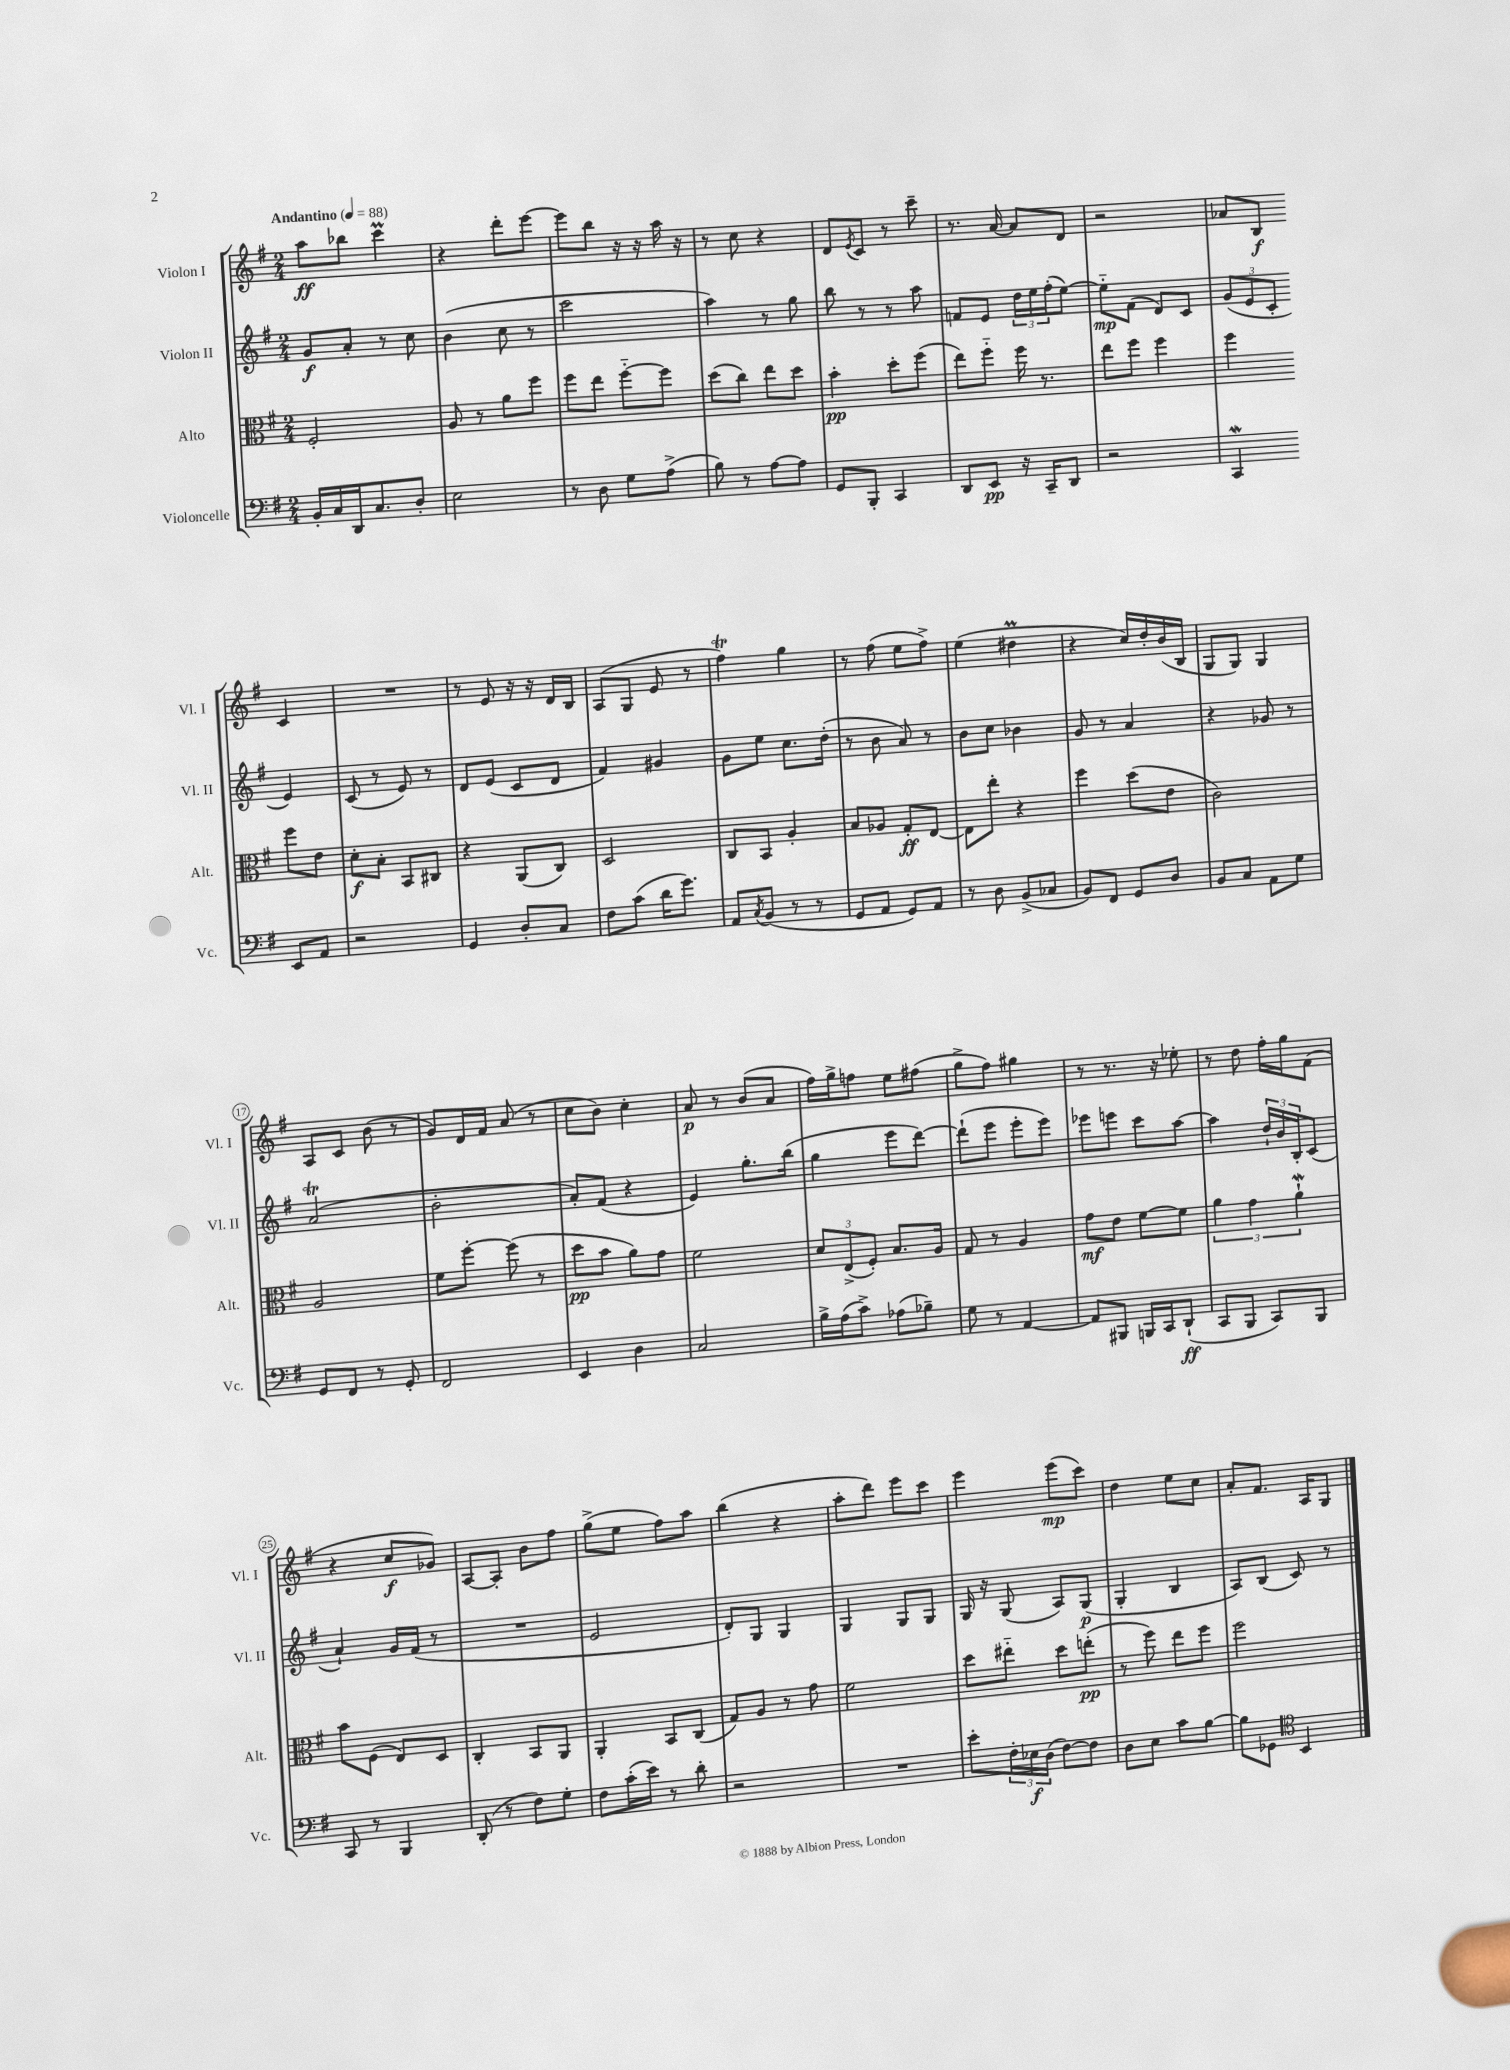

**kern	**dynam	**kern	**dynam	**kern	**dynam	**kern	**dynam
*part4	*part4	*part3	*part3	*part2	*part2	*part1	*part1
*staff4	*staff4	*staff3	*staff3	*staff2	*staff2	*staff1	*staff1
*I"Violoncelle	*	*I"Alto	*	*I"Violon II	*	*I"Violon I	*
*I'Vc.	*	*I'Alt.	*	*I'Vl. II	*	*I'Vl. I	*
*clefF4	*	*clefC3	*	*clefG2	*	*clefG2	*
*k[f#]	*	*k[f#]	*	*k[f#]	*	*k[f#]	*
*M2/4	*	*M2/4	*	*M2/4	*	*M2/4	*
*MM88	*	*MM88	*	*MM88	*	*MM88	*
=1	=1	=1	=1	=1	=1	=1	=1
!	!	!	!	!	!	!LO:TX:a:B:t=Andantino	!
16BB'/LL	.	2F#'/	.	8g/L	f	8aa\L	ff
16C/	.	.	.	.	.	.	.
16DD/J	.	.	.	8a'/J	.	8bb-X\J	.
8.C/	.	.	.	.	.	.	.
.	.	.	.	8r	.	4cccM\	.
8D'/J	.	.	.	8cc\	.	.	.
=2	=2	=2	=2	=2	=2	=2	=2
2E\	.	8A/	.	(4b\	.	4r	.
.	.	8r	.	.	.	.	.
.	.	8a\L	.	8cc\	.	8ddd'\L	.
.	.	8ff#\J	.	8r	.	[8eee\J	.
=3	=3	=3	=3	=3	=3	=3	=3
8r	.	8ff#\L	.	2ccc\	.	8eee\L]	.
8D\	.	8ee\J	.	.	.	8bb\J	.
8G\L	.	[8ff#\L	.	.	.	16r	.
.	.	.	.	.	.	16r	.
(8A^\J	.	8ff#\J]	.	.	.	16aa\	.
.	.	.	.	.	.	16r	.
=4	=4	=4	=4	=4	=4	=4	=4
8B\)	.	(8dd\L	.	4aa\)	.	8r	.
8r	.	8cc\J)	.	.	.	8cc\	.
[8A\L	.	8ee\L	.	8r	.	4r	.
8A\J]	.	8dd\J	.	8gg\	.	.	.
=5	=5	=5	=5	=5	=5	=5	=5
8GG/L	.	4b'\	pp	8bb\	.	8d/L	.
.	.	.	.	.	.	8qe/	.
8BBB'/J	.	.	.	8r	.	8c/J	.
4CC/	.	8dd'\L	.	8r	.	8r	.
.	.	(8ff#\J	.	8aa\	.	8ccc~\	.
=6	=6	=6	=6	=6	=6	=6	=6
8DD/L	.	8ee\L)	.	8fn/L	.	8.r	.
8EE/J	pp	8ff#\J	.	8e/J	.	.	.
.	.	.	.	.	.	[16a/	.
16r	.	16ff#\	.	24dd\LL	.	8a/L]	.
.	.	.	.	24ee\	.	.	.
16CC~/KL	.	8.r	.	.	.	.	.
.	.	.	.	(24ff#'\J	.	.	.
8DD/J	.	.	.	[8ee\J)	.	8d/J	.
=7	=7	=7	=7	=7	=7	=7	=7
2r	.	8ee\L	.	8ee\L]	mp	2r	.
.	.	8ff#\J	.	(8f#\J	.	.	.
.	.	4ff#\	.	8d/L)	.	.	.
.	.	.	.	8c/J	.	.	.
=8	=8	=8	=8	=8	=8	=8	=8
4CCw/	.	4ff#\	.	(12g/L	.	8a-X/L	.
.	.	.	.	12e/	.	.	.
.	.	.	.	.	.	8B/J	f
.	.	.	.	12c'/J	.	.	.
8EE/L	.	8ff#\L	.	4e/)	.	4c/	.
8AA/J	.	8e\J	.	.	.	.	.
!!LO:LB:g=z
=9	=9	=9	=9	=9	=9	=9	=9
2r	.	8d'\L	f	(8c/	.	2r	.
.	.	8B'\J	.	8r	.	.	.
.	.	8BB/L	.	8e/)	.	.	.
.	.	8C#X/J	.	8r	.	.	.
=10	=10	=10	=10	=10	=10	=10	=10
4GG/	.	4r	.	8d/L	.	8r	.
.	.	.	.	(8e/J	.	8e/	.
8D'/L	.	(8AA/L	.	8c/L	.	16r	.
.	.	.	.	.	.	16r	.
8C/J	.	8C/J)	.	8d/J	.	16d/LL	.
.	.	.	.	.	.	16B/JJ	.
=11	=11	=11	=11	=11	=11	=11	=11
8F#\L	.	2D/	.	4f#/)	.	(8A/L	.
(8c\J	.	.	.	.	.	8G/J	.
16d\KL	.	.	.	4g#X/	.	8e/	.
8.g\J)	.	.	.	.	.	.	.
.	.	.	.	.	.	8r	.
=12	=12	=12	=12	=12	=12	=12	=12
8AA/L	.	8C/L	.	8g\L	.	4ff#t\)	.
8qC/	.	.	.	.	.	.	.
(8BB/J	.	8BB/J	.	8ee\J	.	.	.
8r	.	4A'/	.	8.cc\L	.	4gg\	.
8r	.	.	.	.	.	.	.
.	.	.	.	(16dd'\Jk	.	.	.
=13	=13	=13	=13	=13	=13	=13	=13
8GG/L	.	8B/L	.	8r	.	8r	.
8AA/J	.	8A-X/J	.	8b\	.	(8ff#\	.
8GG/L)	.	8G'/L	ff	8a/)	.	8ee\L	.
8AA/J	.	[8E/J	.	8r	.	8ff#^\J)	.
=14	=14	=14	=14	=14	=14	=14	=14
8r	.	8E\L]	.	8b\L	.	(4ee\	.
8D\	.	8ee'\J	.	8cc\J	.	.	.
(8BB^/L	.	4r	.	4b-X\	.	4dd#Xm\	.
8C-X/J	.	.	.	.	.	.	.
=15	=15	=15	=15	=15	=15	=15	=15
8BB/L)	.	4ff#\	.	8g/	.	4r	.
8FF#/J	.	.	.	8r	.	.	.
8GG/L	.	(8dd\L	.	4a/	.	16cc/LL)	.
.	.	.	.	.	.	16dd'/	.
8D/J	.	8e\J	.	.	.	(16b/	.
.	.	.	.	.	.	16B/JJ	.
=16	=16	=16	=16	=16	=16	=16	=16
8BB/L	.	2c\)	.	4r	.	8G/L	.
8C/J	.	.	.	.	.	8G/J)	.
8AA\L	.	.	.	8g-X/	.	4G/	.
8G\J	.	.	.	8r	.	.	.
!!LO:LB:g=z
=17	=17	=17	=17	=17	=17	=17	=17
8GG/L	.	2A/	.	(2aT/	.	8A/L	.
8FF#/J	.	.	.	.	.	8c/J	.
8r	.	.	.	.	.	(8b\	.
8GG'/	.	.	.	.	.	8r	.
=18	=18	=18	=18	=18	=18	=18	=18
2FF#/	.	8f#\L	.	2b'\	.	8g/L)	.
.	.	[8ff#'\J	.	.	.	16d/L	.
.	.	.	.	.	.	16f#/JJ	.
.	.	(8ff#\]	.	.	.	(8a/	.
.	.	8r	.	.	.	8r	.
=19	=19	=19	=19	=19	=19	=19	=19
4EE/	.	8dd\L	pp	8a'/L)	.	8cc\L	.
.	.	8b\J	.	(8f#/J	.	8b\J)	.
4D\	.	8a\L)	.	4r	.	4cc'\	.
.	.	8g\J	.	.	.	.	.
=20	=20	=20	=20	=20	=20	=20	=20
2C/	.	2f#\	.	4e/)	.	8a/	p
.	.	.	.	.	.	8r	.
.	.	.	.	8.gg'\L	.	(8b/L	.
.	.	.	.	.	.	8a/J	.
.	.	.	.	(16bb\Jk	.	.	.
=21	=21	=21	=21	=21	=21	=21	=21
16B^\LL	.	12d/L	.	4gg\	.	16ff#\LL)	.
(16A\J	.	.	.	.	.	16gg^\J	.
.	.	(12E^/	.	.	.	.	.
8c^\J)	.	.	.	.	.	8ffn\J	.
.	.	12F#'/J)	.	.	.	.	.
(8A-X\L	.	8.B/L	.	8eee\L	.	8ee\L	.
8B-X~\J)	.	.	.	[8ddd\J)	.	(8ff#X\J	.
.	.	16A/Jk	.	.	.	.	.
=22	=22	=22	=22	=22	=22	=22	=22
8G\	.	8G/	.	(8ddd`\L]	.	8gg^\L	.
8r	.	8r	.	8eee\J	.	8ff#\J)	.
[4AA/	.	4A/	.	8eee'\L	.	4gg#X\	.
.	.	.	.	8eee\J)	.	.	.
=23	=23	=23	=23	=23	=23	=23	=23
8AA/L]	.	8g\L	mf	8eee-X\L	.	8r	.
8BBB#X/J	.	8e\J	.	8eeen\J	.	8.r	.
16BBBn/LL	.	[8f#\L	.	8ccc\L	.	.	.
16CC/J	.	.	.	.	.	16r	.
(8DD`/J	ff	8f#\J]	.	[8aa\J	.	8ee-X'\	.
=24	=24	=24	=24	=24	=24	=24	=24
8CC/L	.	6a\	.	4aa\]	.	8r	.
8BBB/J	.	.	.	.	.	8dd\	.
.	.	6g\	.	.	.	.	.
8CC/L)	.	.	.	24dd`/LL	.	16ff#'\LL	.
.	.	.	.	24b/	.	.	.
.	.	.	.	.	.	16gg\J	.
.	.	6aW`\	.	24B'/J	.	.	.
8BBB/J	.	.	.	(8c/J	.	(8f#\J	.
!!LO:LB:g=z
=25	=25	=25	=25	=25	=25	=25	=25
8CC/	.	8b\L	.	4a`/)	.	4r	.
8r	.	(8F#\J	.	.	.	.	.
4BBB/	.	8E/L)	.	16g/LL	.	8cc/L	f
.	.	.	.	(16f#/JJ	.	.	.
.	.	8D/J	.	8r	.	8g-X/J)	.
=26	=26	=26	=26	=26	=26	=26	=26
(8DD'/	.	4C'/	.	2r	.	[8A/L	.
8r	.	.	.	.	.	8A'/J]	.
8F#\L)	.	8BB/L	.	.	.	8b\L	.
8G'\J	.	8AA/J	.	.	.	8ff#\J	.
=27	=27	=27	=27	=27	=27	=27	=27
8F#\L	.	4AA'/	.	2e/	.	(8gg^\L	.
(16c'\L	.	.	.	.	.	8ee\J	.
16e\JJ)	.	.	.	.	.	.	.
8r	.	8BB/L	.	.	.	8ff#\L)	.
8d'\	.	(8C/J	.	.	.	8aa\J	.
=28	=28	=28	=28	=28	=28	=28	=28
2r	.	8G/L)	.	8d'/L)	.	(4bb\	.
.	.	8A/J	.	8G/J	.	.	.
.	.	8r	.	4G/	.	4r	.
.	.	8g\	.	.	.	.	.
=29	=29	=29	=29	=29	=29	=29	=29
2r	.	2f#\	.	4G/	.	8aa'\L	.
.	.	.	.	.	.	8ddd\J)	.
.	.	.	.	8G/L	.	8eee\L	.
.	.	.	.	8G/J	.	8ccc\J	.
=30	=30	=30	=30	=30	=30	=30	=30
8e'\L	.	8dd\L	.	16G/	.	4eee\	.
.	.	.	.	16r	.	.	.
24F#'\L	.	8ee#X\J	.	(8G/	.	.	.
24E-X\	f	.	.	.	.	.	.
(24D\JJ	.	.	.	.	.	.	.
[8F#\L)	.	8dd\L	.	8A/L)	.	(8eee\L	mp
8F#\J]	.	(8een'\J	pp	(8G/J	p	8ccc\J)	.
=31	=31	=31	=31	=31	=31	=31	=31
8D\L	.	8r	.	4G'/	.	4dd\	.
8E\J	.	8ff#\)	.	.	.	.	.
8c\L	.	8ee\L	.	4B/	.	8ee\L	.
[8B\J	.	8ff#\J	.	.	.	8cc\J	.
=32	=32	=32	=32	=32	=32	=32	=32
8B\L]	.	2ff#\	.	8A/L)	.	8a'/L	.
8GG-X\J	.	.	.	(8B/J	.	8.f#/J	.
*clefC4	*	*	*	*	*	*	*
4BB/	.	.	.	8c/)	.	.	.
.	.	.	.	.	.	16A/KL	.
.	.	.	.	8r	.	8G/J	.
==	==	==	==	==	==	==	==
*-	*-	*-	*-	*-	*-	*-	*-
